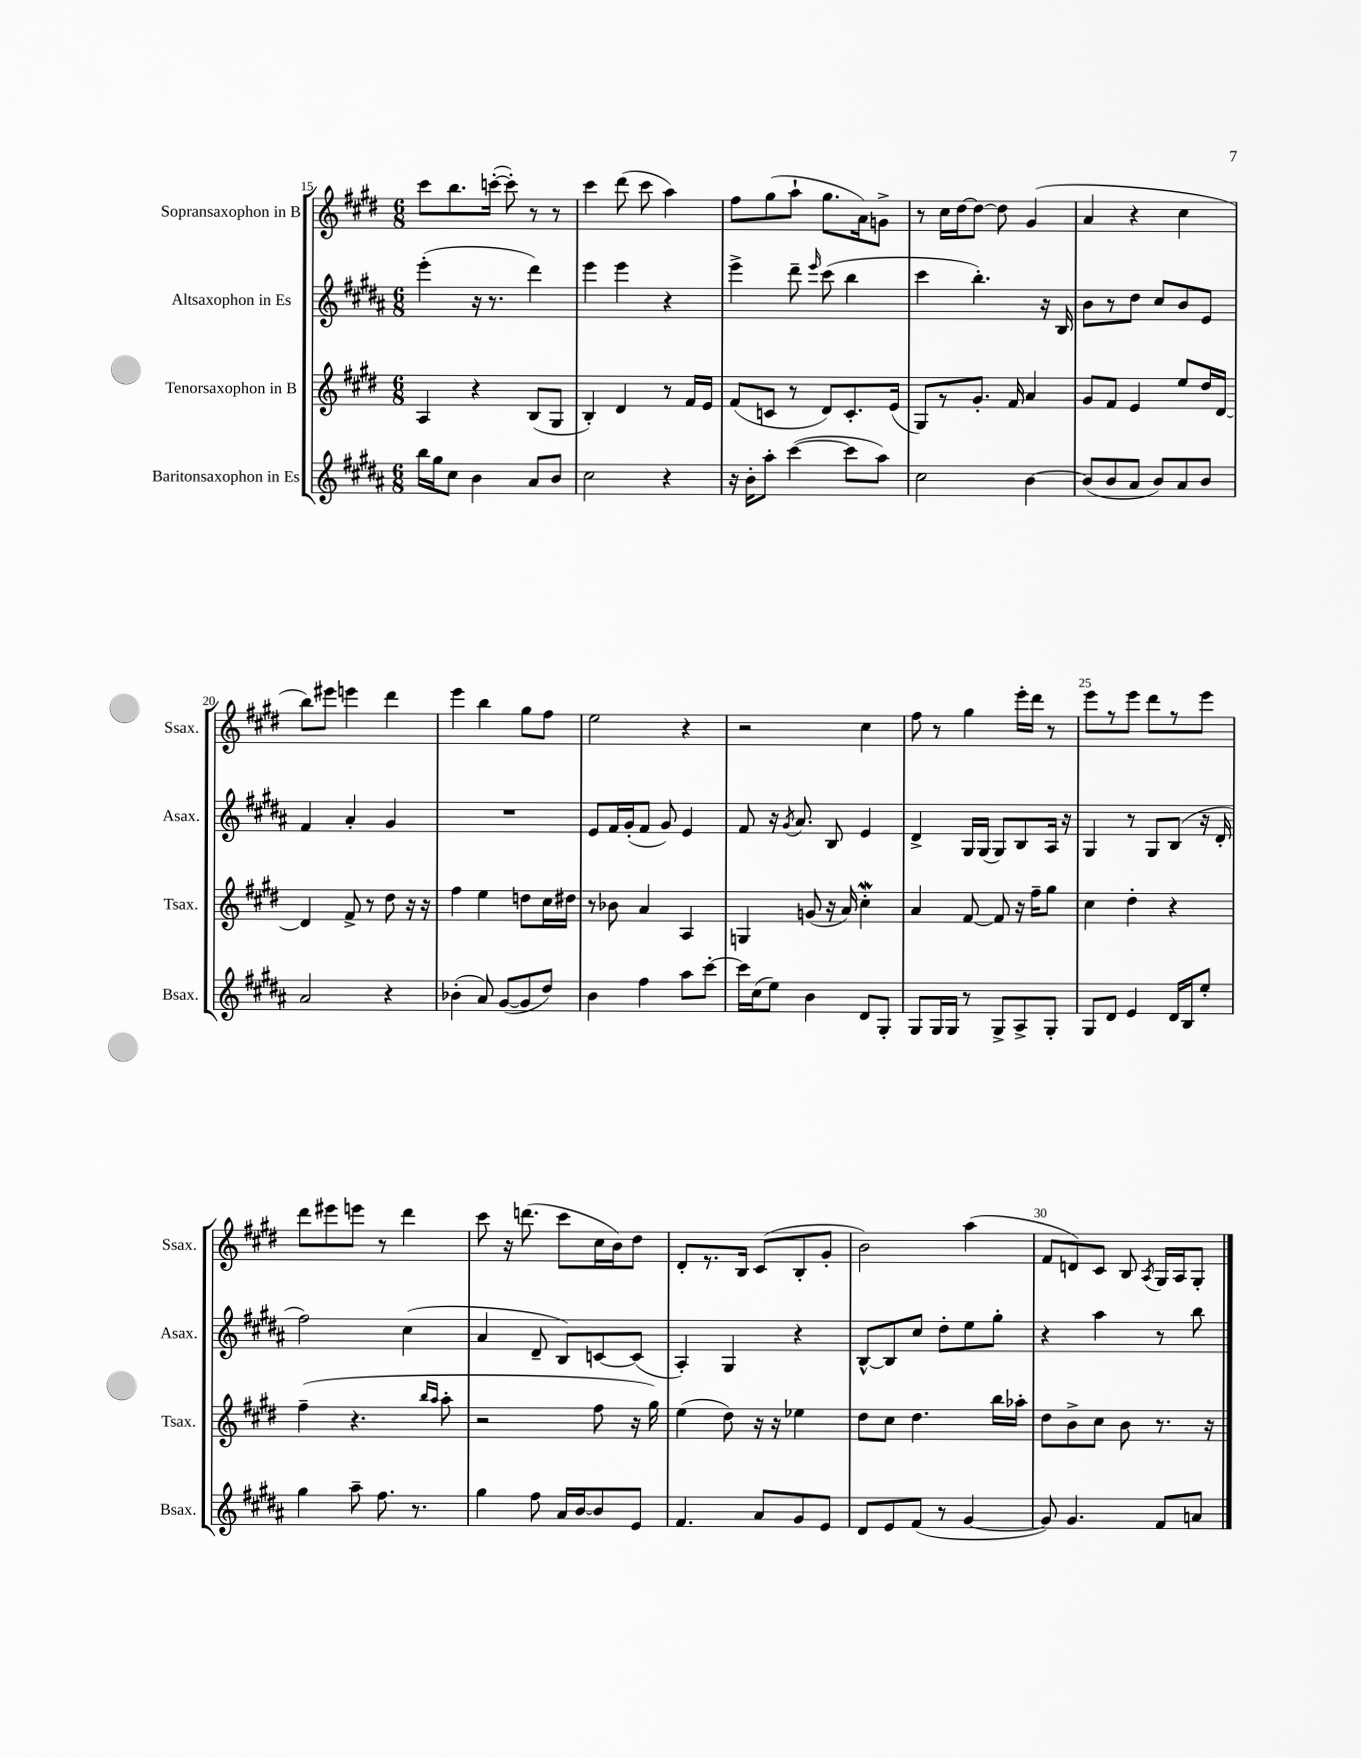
<<
\new StaffGroup <<
\new Staff = "s0" \with { instrumentName = "Sopransaxophon in B" shortInstrumentName = "Ssax." } {
    \clef treble \key e \major \numericTimeSignature \time 6/8
    \autoBeamOff cis'''8[ b''8. c'''16]~-.( c'''8-.) r8 r8 |
    cis'''4 dis'''8( cis'''8 a''4) |
    fis''8[ gis''8( a''8]-! gis''8.[ a'16) g'8]-> |
    r8 cis''16[ dis''16~ dis''8]~ dis''8 gis'4( |
    a'4 r4 cis''4 |
    b''8[) eis'''8] e'''4 dis'''4 |
    e'''4 b''4 gis''8[ fis''8] |
    e''2 r4 |
    r2 cis''4 |
    fis''8 r8 gis''4 e'''16[-. dis'''16] r8 |
    e'''8[ r8 e'''8] dis'''8[ r8 e'''8] |
    dis'''8[ eis'''8 e'''8] r8 dis'''4 |
    cis'''8 r16 d'''8.( cis'''8[ cis''16 b'16) dis''8] |
    dis'8[-. r8. b16] cis'8[( b8-. gis'8]-. |
    b'2) a''4( |
    fis'8[ d'8) cis'8] b8 \acciaccatura { a8 } gis16[ a16 gis8]-. \bar "|." |
}
\new Staff = "s1" \with { instrumentName = "Altsaxophon in Es" shortInstrumentName = "Asax." } {
    \clef treble \key b \major \numericTimeSignature \time 6/8
    \autoBeamOff e'''4-.( r16 r8. dis'''4) |
    e'''4 e'''4 r4 |
    e'''4-> dis'''8-- \grace { e'''16 } cis'''8( b''4 |
    cis'''4 b''4.-.) r16 b16 |
    b'8[ r8 dis''8] cis''8[ b'8 e'8] |
    fis'4 ais'4-. gis'4 |
    R2. |
    e'8[ fis'16 gis'16-.( fis'8] gis'8) e'4 |
    fis'8 r16 \acciaccatura { gis'8 } ais'8. b8 e'4 |
    dis'4-> gis16[ gis16]( gis8[) b8 ais16] r16 |
    gis4 r8 gis8[ b8]( r16 dis'16-. |
    fis''2) cis''4( |
    ais'4 dis'8-- b8[) c'8~ c'8]( |
    ais4-.) gis4 r4 |
    b8[~-^ b8 cis''8] dis''8[-. e''8 gis''8]-. |
    r4 ais''4 r8 b''8 \bar "|." |
}
\new Staff = "s2" \with { instrumentName = "Tenorsaxophon in B" shortInstrumentName = "Tsax." } {
    \clef treble \key e \major \numericTimeSignature \time 6/8
    \autoBeamOff a4 r4 b8[( gis8] |
    b4-.) dis'4 r8 fis'16[ e'16] |
    fis'8[( c'8] r8 dis'8[) c'8.-. e'16]( |
    gis8[) r8 gis'8.]-. fis'16 a'4 |
    gis'8[ fis'8] e'4 e''8[ dis''16 dis'16]~ |
    dis'4 fis'8-> r8 dis''8 r16 r16 |
    fis''4 e''4 d''8[ cis''16 dis''16] |
    r8 bes'8 a'4 a4 |
    g4 g'8( r16 a'16) cis''4-.\mordent |
    a'4 fis'8~ fis'8 r16 fis''16[-- gis''8] |
    cis''4 dis''4-. r4 |
    fis''4--( r4. \grace { b''16[ a''16] } a''8-. |
    r2 fis''8 r16 gis''16) |
    e''4( dis''8) r16 r16 ees''4 |
    dis''8[ cis''8] dis''4. b''16[ aes''16]-. |
    dis''8[ b'8-> cis''8] b'8 r8. r16 \bar "|." |
}
\new Staff = "s3" \with { instrumentName = "Baritonsaxophon in Es" shortInstrumentName = "Bsax." } {
    \clef treble \key b \major \numericTimeSignature \time 6/8
    \autoBeamOff b''16[ gis''16 cis''8] b'4 ais'8[ b'8] |
    cis''2 r4 |
    r16 b'16[-. ais''8]-. cis'''4~( cis'''8[ ais''8]) |
    cis''2 b'4~ |
    b'8[( b'8 ais'8] b'8[) ais'8 b'8] |
    ais'2 r4 |
    bes'4-.( ais'8) gis'8[~( gis'8 dis''8]) |
    b'4 fis''4 ais''8[ cis'''8]~-. |
    cis'''16[ cis''16( e''8]) b'4 dis'8[ gis8]-. |
    gis8[ gis16 gis16] r8 gis8[-> ais8-> gis8]-. |
    gis8[ dis'8] e'4 dis'16[ b16 e''8]-. |
    gis''4 ais''8-- fis''8. r8. |
    gis''4 fis''8 ais'16[ b'16~ b'8 e'8] |
    fis'4. ais'8[ gis'8 e'8] |
    dis'8[ e'8 fis'8]( r8 gis'4~ |
    gis'8) gis'4. fis'8[ a'8] \bar "|." |
}
>>
>>
\layout { \context { \Score currentBarNumber = #15 \override BarNumber.break-visibility = ##(#f #t #t) barNumberVisibility = #(every-nth-bar-number-visible 5) } }
